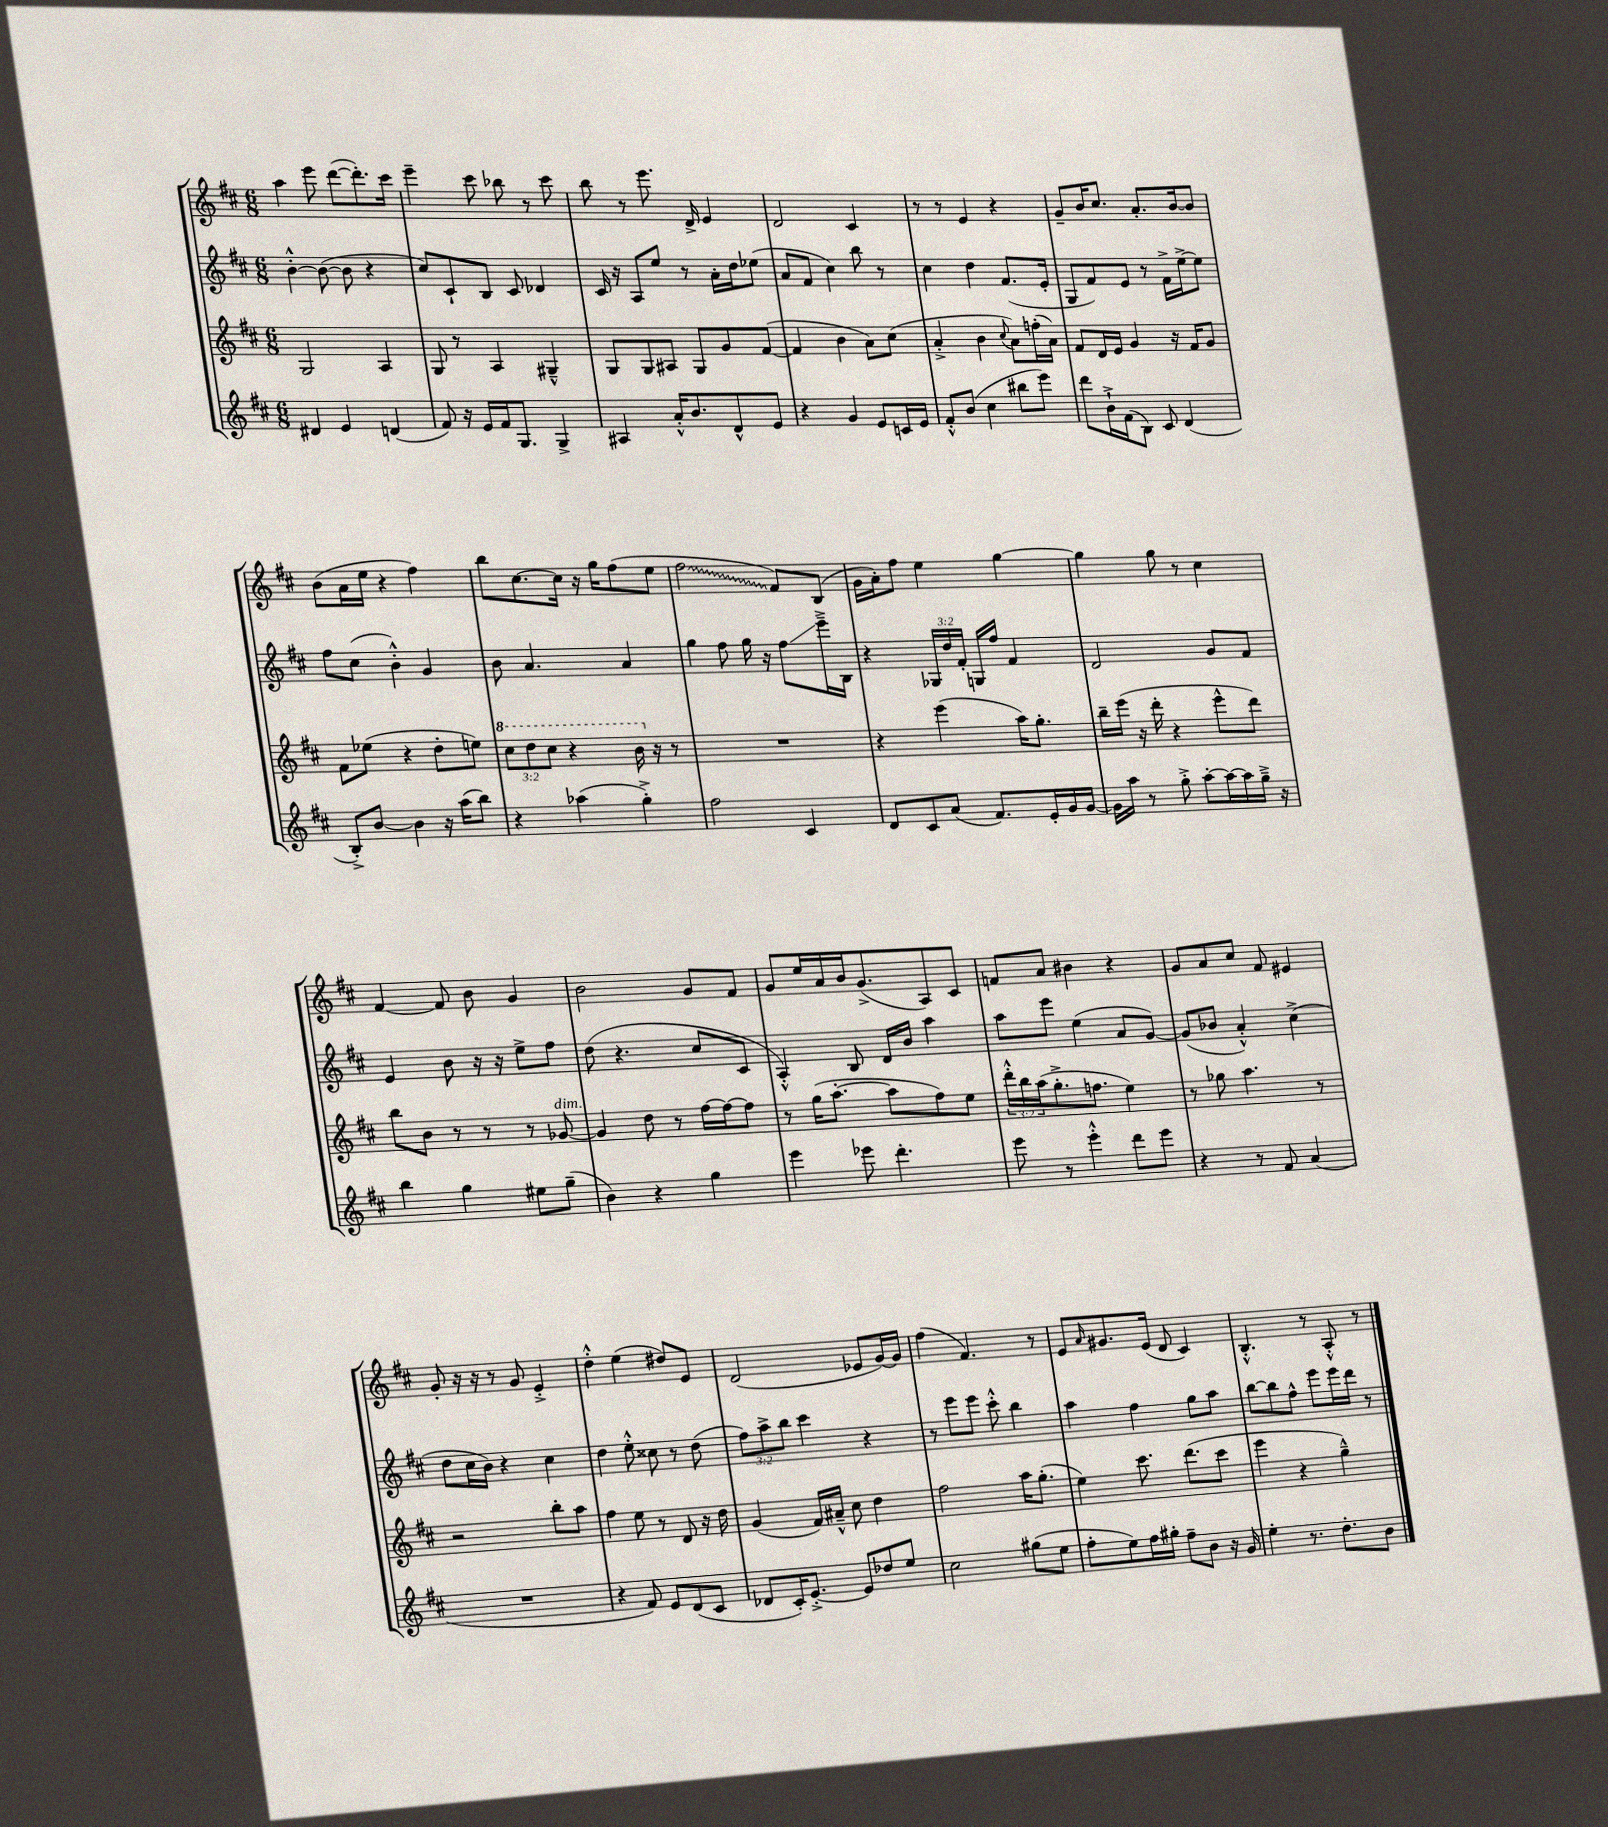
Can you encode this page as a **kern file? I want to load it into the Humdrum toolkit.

**kern	**kern	**kern	**kern
*staff4	*staff3	*staff2	*staff1
*clefG2	*clefG2	*clefG2	*clefG2
*k[f#c#]	*k[f#c#]	*k[f#c#]	*k[f#c#]
*M6/8	*M6/8	*M6/8	*M6/8
4d#	2G	[4b'^^	4aa
4e	.	(8b_	8eee
.	.	8b]	([8ddd
(4d	4A	4r	8.ddd'])
.	.	.	16ccc#
=	=	=	=
8f#)	8G	8cc#)	4eee~
16r	8r	8c#`	.
16e	.	.	.
16f#	4A	8B	8ccc#
8.G	.	.	.
.	.	8c#	8bb-
4G^	4G#~^^	4d-	8r
.	.	.	8ccc#
=	=	=	=
4A#	8G	16c#	8bb
.	.	16r	.
.	8G	8A	8r
16a'^^	8A#	8ee	8.eee
8.b	.	.	.
.	8G	8r	.
.	.	.	16d^
8d^^	8g	16a'	4e
.	.	16dd	.
8e	([8f#	(8ee-	.
=	=	=	=
4r	4f#]	8a	2d
.	.	8f#	.
4g	4b	4cc#)	.
8e	8a)	8bb	4c#
16c	(8cc#	8r	.
16e	.	.	.
=	=	=	=
8f#'^^	4a'^	4cc#	8r
(8b	.	.	8r
4cc#	4b	4dd	4e
.	8qqcc#	.	.
8bb#	8a)	(8.f#	4r
8eee)	(16ff'	.	.
.	16a)	16e'	.
=	=	=	=
8ddd	8f#	8G	8g~
16b`^	16d	8f#)	16b
(16f#	16e	.	8.cc#
8B)	4g	8e	.
8c#	.	8r	8.a'
(4d	16r	16f#^	.
.	16f#	[16ee^	[16b
.	8g	8ee]	8b]
=	=	=	=
8B'^)	8f#	8ff#	(8b
[8b	(8ee-	(8cc#	16a
.	.	.	16ee
4b]	4r	4b'^^)	4r
16r	8dd'	4g	4ff#)
(16aa	.	.	.
8bb)	8ee)	.	.
=	=	=	=
4r	12ccc#	8b	8bb
.	12ddd	.	.
.	.	4.a	[8.cc#
.	12ccc#	.	.
(4aa-	4r	.	.
.	.	.	16cc#]
.	.	.	16r
.	.	.	16gg
4gg'^)	16bb	4a	(8ff#
.	16r	.	.
.	8r	.	8ee
=	=	=	=
2ff#	2.r	4gg	2ff#
.	.	8ff#	.
.	.	16gg	.
.	.	16r	.
4c#	.	8ff#	8f#)
.	.	16eee~^	(8B
.	.	16B	.
=	=	=	=
8d	4r	4r	16g
.	.	.	16a')
8c#	.	.	8ff#
(8a	(4eee	24G-	4ee
.	.	24dd	.
.	.	24f#'	.
8.f#)	.	16G	.
.	.	16ff#	.
.	16aa)	4f#	[4gg
16e'	8.gg'	.	.
16g	.	.	.
[16g	.	.	.
=	=	=	=
16g]	16bb~	2d	4gg]
16aa	(16eee	.	.
8r	16r	.	.
.	16ddd'	.	.
8gg'^	4r	.	8gg
[8aa'	.	.	8r
16aa_	8eee^^	8g	4cc#
16aa]	.	.	.
16gg~^	8ddd)	8f#	.
16r	.	.	.
=	=	=	=
4bb	8bb	4e	[4f#
.	8b	.	.
4gg	8r	8b	8f#]
.	8r	16r	8b
.	.	16r	.
8ee#	8r	8ee^	4g
(8gg~	[8g-	8ff#	.
=	=	=	=
4b)	4g-]	(8dd	2b
.	.	4.r	.
4r	8dd	.	.
.	8r	.	.
4gg	[16ff#	8cc#	8g
.	16ff#_	.	.
.	8ff#]	8c#	8f#
=	=	=	=
4eee	8r	4A'^^)	8g
.	(16gg	.	16ee
.	[8.aa'	.	16a
8eee-	.	8B	16b
.	.	.	(8.g^
4.ddd'	8aa]	16d	.
.	.	16b	.
.	8ff#)	4aa	8A)
.	8ee	.	8c#
=	=	=	=
8eee	24ddd'^^	8aa	8f
.	24bb	.	.
.	(24aa	.	.
8r	8.gg'^	8eee	8a
4eee'^^	.	(4ee	4b#
.	8.ff	.	.
8ddd	4ee)	8a	4r
8eee	.	[8g)	.
=	=	=	=
4r	8r	(8g]	8g
.	8gg-	8b-	8a
8r	4.aa	4a'^^)	8cc#
8f#	.	.	8f#
(4a	.	(4cc#^	4e#
.	8r	.	.
=	=	=	=
2.r	2r	8dd	8g'
.	.	16cc#	16r
.	.	16b)	16r
.	.	4r	8r
.	.	.	8g
.	8bb'	4cc#	4e'^
.	8aa	.	.
=	=	=	=
4r	4ff#	4dd	4dd'^^
8f#)	8ee	8ee'^^	(4ee
8e	8r	8cc##	.
(8d	8d	8r	8dd#)
8c#	16r	(8dd	8e
.	16dd	.	.
=	=	=	=
8d-	(4g	12ff#)	(2d
.	.	12aa^	.
16c#')	.	.	.
.	.	12bb	.
[8.e'^	.	.	.
.	16f#)	4ccc#	.
.	16a#~^^	.	.
8e]	8cc#	.	.
8dd-	4dd	4r	8e-
8ee	.	.	[16g)
.	.	.	16g]
=	=	=	=
2cc#	2ff#	8r	(4ff#
.	.	8eee	.
.	.	8eee	4.f#)
.	.	8ccc#'^^	.
(8gg#	16aa	4bb	.
.	(8.gg'	.	.
8ee	.	.	8r
=	=	=	=
8ff#'	4ee)	4aa	8e
.	.	.	16qqa
8ee)	.	.	8.g#
16ff#	8.ccc#	4ff#	.
16gg#'	.	.	(16e
8ff#~	.	.	8d
.	(8.ddd	.	.
8b	.	8gg	4c#)
16r	8ccc#	8aa	.
16g	.	.	.
=	=	=	=
4ee'	4eee	[8bb	4.B'^^
.	.	8bb]	.
8.r	4r	8ff#^^	.
.	.	8eee	8r
8.dd'	.	.	.
.	4gg~^^)	16eee	8A'^^
.	.	16ddd	.
8b	.	8r	8r
==	==	==	==
*-	*-	*-	*-
